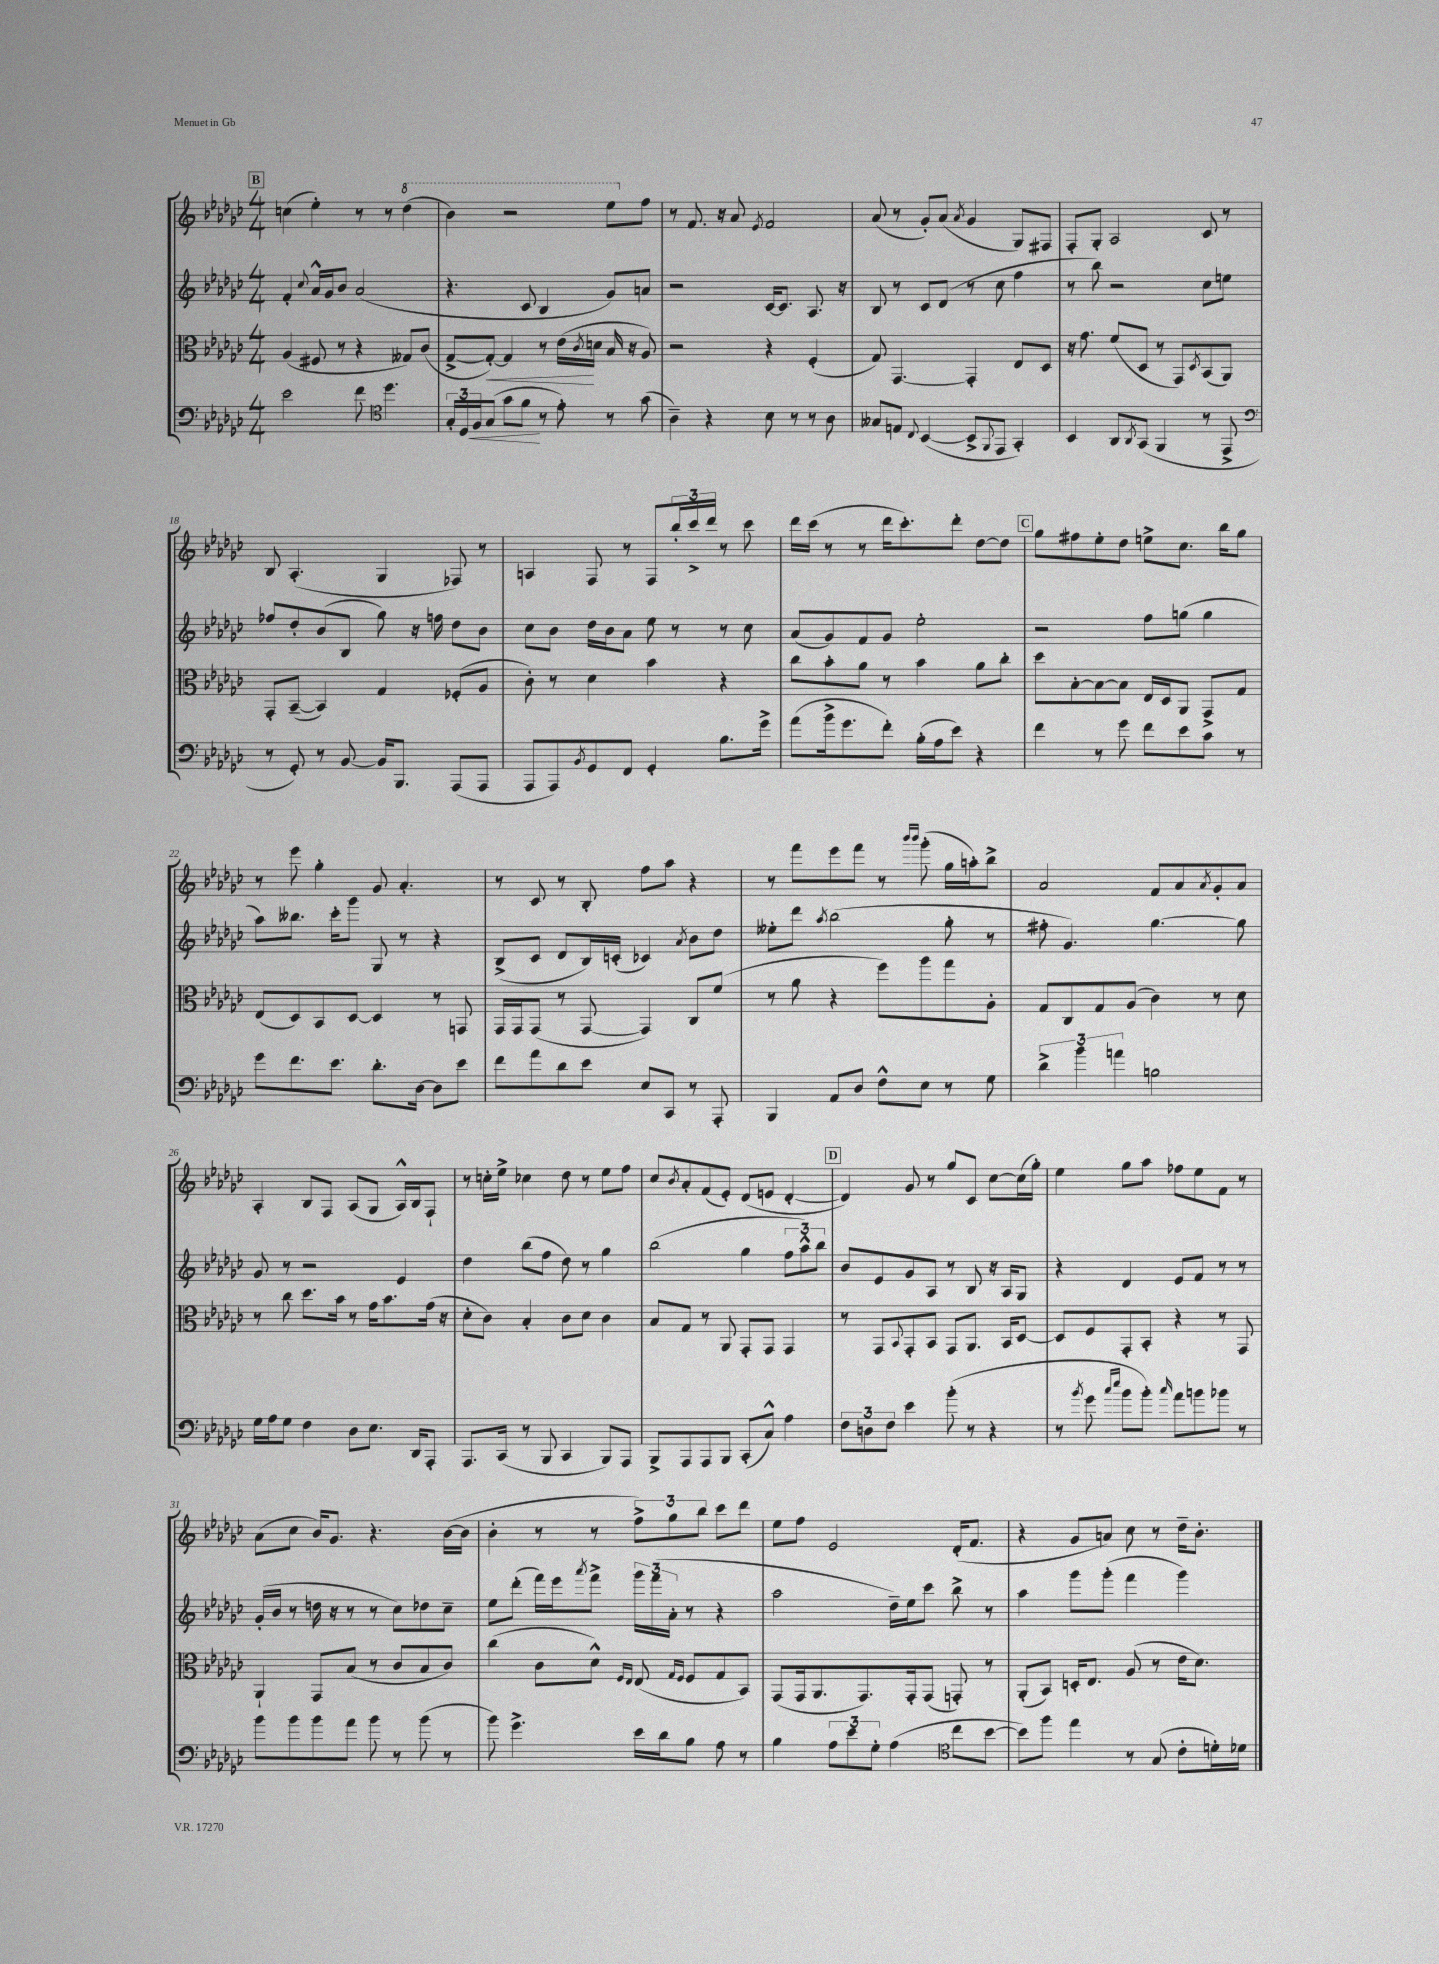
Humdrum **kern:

**kern	**kern	**kern	**kern
*staff4	*staff3	*staff2	*staff1
*clefF4	*clefC3	*clefG2	*clefG2
*k[b-e-a-d-g-c-]	*k[b-e-a-d-g-c-]	*k[b-e-a-d-g-c-]	*k[b-e-a-d-g-c-]
*M4/4	*M4/4	*M4/4	*M4/4
2e-	(4A-	4f'	(4cc
.	.	8qqcc-	.
.	8F#	16a-^^	4ee-')
.	.	16g-	.
.	8r	8b-	.
8f	4r	(2a-	8r
*clefC4	*	*	*
4.dd-	.	.	8r
.	8G--)	.	(4ddd-
.	(8c-	.	.
=	=	=	=
24G-'	[8G-^	4.r	4bb-)
24D-	.	.	.
24F	.	.	.
(8G-	8G-'_)	.	.
8g-	4G-]	.	2r
8f	.	8c-	.
8r	8r	4B-	.
8e-')	(16e-	.	.
.	8qc-	.	.
.	16d	.	.
8r	16B-	8g-)	8eee-
.	16r	.	.
(8g-	8A-)	8a	8ff
=	=	=	=
4A-~)	2r	2r	8r
.	.	.	8.f
4r	.	.	.
.	.	.	16r
.	.	.	8a-
.	.	.	8qe-
8B-	4r	[16c-	2f
.	.	8.c-]	.
8r	.	.	.
8r	(4F'	8.A-	.
8A-	.	.	.
.	.	16r	.
=	=	=	=
8G--	8G-)	8B-	(8a-
8E	[4.GG-	8r	8r
8qqC-	.	.	.
([4BB-	.	8c-	8g-')
.	.	(8d-	(8a-
.	.	.	8qa-
8BB-^]	4GG-']	8r	4g-
8qqFF	.	.	.
8EE-	.	8cc-	.
4GG-')	8E-	4ff	8G-)
.	8D-	.	8F#
=	=	=	=
4BB-	16r	8r	8F'
.	8.g-	.	.
.	.	8bb-)	8G-'
8AA-	(8f	2r	2A-
8qAA-	.	.	.
(8GG-	8D-	.	.
4FF	8r	.	.
.	8GG-)	.	.
.	8qD-	.	.
8r	(8BB-	8cc-	8c-
8EE-^	8AA-)	8ee	8r
=	=	=	=
*clefF4	*	*	*
8r	8GG-'	8ff-	8B-
8GG-')	([8BB-~	8dd-'	(4.A-'
8r	4BB-])	(8b-	.
[8BB-	.	8B-	.
16BB-]	4G-	8gg-)	4G-
8.BBB-	.	.	.
.	.	16r	.
.	.	16ff	.
(8AAA-	(8F-'	8dd-	8F-)
8AAA-	8A-	8b-	8r
=	=	=	=
8AAA-	8c-')	8cc-	4A
8AAA-)	8r	8b-	.
8qBB-	.	.	.
8GG-	4d-	16dd-	8F
.	.	16b-	.
8FF	.	8a-	8r
4GG-'	4b-	8ee-	8F
.	.	8r	24bb-'
.	.	.	24ccc-^
.	.	.	24ddd-
8.B-	4r	8r	8r
.	.	8cc-	8ccc-
16g-^	.	.	.
=	=	=	=
(8a-	8cc-	(8a-	16ddd-
.	.	.	(16ccc-
16b-^	8b-'	8g-)	8r
8.g-	.	.	.
.	8a-	8f	8r
8f')	8r	8g-	16ddd-
.	.	.	8.ccc-')
(16B-'	4b-	2ee-'	.
16A-	.	.	.
8e-)	.	.	8ddd-'
4r	8a-	.	[8dd-
.	8cc-'	.	8dd-]
=	=	=	=
4f	8dd-	2r	8gg-
.	[8B-'	.	8ff#
8r	8B-_	.	8ee-'
8g-	8B-]	.	8dd-
8f	16E-	8ff	8ee^
.	16D-	.	.
8e-	8AA-	(8gg	8.cc-
8c-	8GG-^	4gg	.
.	.	.	16bb-
8r	8G-	.	8gg-
=	=	=	=
8g-	(8E-	8aa-)	8r
8.f	8D-)	8.bb--	8eee-
.	8BB-	.	4gg-'
8.e-	.	16ccc-'	.
.	[8D-	8ggg-	.
8.d-'	4D-]	8G-	8g-
.	.	8r	4.a-'
[16D-	.	.	.
8D-]	8r	4r	.
8e-	8GG	.	.
=	=	=	=
8f	16GG-	(8B-^	8r
.	16GG-	.	.
8a-	(8GG-	8c-	8c-
8d-	8r	8d-	8r
8e-	[8GG-	16B-)	8B-'
.	.	(16c'	.
8E-	4GG-])	4c-)	8ff
8CC-	.	.	8aa-
.	.	8qa-	.
8r	8C-	8b-	4r
8AAA-'	(8f	8dd-	.
=	=	=	=
4BBB-	8r	8ee--'	8r
.	8a-	8ddd-	8fff
.	.	8qaa-	.
8AA-	4r	(2bb-	8eee-
8D-	.	.	8fff
8F^^	8ff)	.	8r
.	.	.	16qqbbb-
.	.	.	16qqbbb-
8E-	8aa-	.	(8ggg-'
8r	8gg-	8gg-'	16gg-
.	.	.	16aa')
8G-	8A-'	8r	8bb-^
=	=	=	=
6d-^	8G-	8ff#'	2a-
.	8C-	4.g-)	.
6b-	.	.	.
.	8G-	.	.
6a	.	.	.
.	(8A-	.	.
2B	4c-)	[4.gg-	8f
.	.	.	8a-
.	.	.	8qa-
.	8r	.	8g-'
.	8d-	8gg-]	8a-
=	=	=	=
16G-	8r	8g-	4A-'
16A-	.	.	.
8G-	8cc-	8r	.
4F	8.dd-	2r	8B-
.	.	.	8F
.	16b-	.	.
8D-	8r	.	(8A-
8.E-	16g-	.	8G-
.	8.b-	.	.
.	.	4e-	16A-^^)
16DD-	.	.	16B-
8AAA-'	(16g-	.	8F`
.	16r	.	.
=	=	=	=
8.AAA-	8d-'	4dd-	8r
.	8c-)	.	16cc'
(16CC-	.	.	16ee-^
8r	4B-'	(8bb-	4cc-
8BBB-	.	8ff	.
4CC-	8c-	8dd-)	8dd-
.	8d-	8r	8r
8BBB-)	4c-	4gg-	8ee-
8AAA-	.	.	8ff
=	=	=	=
8BBB-^	8B-	(2bb-	8cc-
.	.	.	8qb-
8AAA-	8G-	.	8a-'
8AAA-	8r	.	(8f
8BBB-	8AA-	.	8e-')
(8CC-'	8GG-'	4gg-	(8d-
8C-^^)	8GG-	.	8e
4A-	4GG-	12ff	[4d-'
.	.	12aa-^^)	.
.	.	12bb-	.
=	=	=	=
12F	8r	8b-	4d-])
12D	.	.	.
.	8GG-	8e-	.
12F	.	.	.
.	8qqBB-	.	.
4e-	8GG-'	8g-	8g-
.	8BB-	8A-	8r
(8b-'	8GG-	8r	8gg-
8r	8.AA-	8B-	8c-
4r	.	16r	[8cc-
.	16BB-	16A-	.
.	[8D-	8G-	(16cc-]
.	.	.	16gg-')
=	=	=	=
8r	8D-]	4r	4ee-
8qb-	.	.	.
8g-	8F	.	.
16qqcc-	.	.	.
16qqee-	.	.	.
8b-	8GG-'	4d-	8gg-
8b-')	8BB-'	.	8aa-
16qqcc-	.	.	.
8a-	4r	8e-	8ff-
8b	.	8f	8ee-
8b-	8r	8r	8f
8r	8GG-	8r	8r
=	=	=	=
8b-	4AA-`	(16g-'	(8a-
.	.	16b-	.
8b-	.	8r	8cc-
8b-	8GG-	16dd	16b-)
.	.	16r	8.g-
8a-	(8B-	8r	.
8b-	8r	8r	4.r
8r	8c-	8cc-)	.
(8b-	8B-	8dd-	.
8r	8c-)	8cc-~	([16b-
.	.	.	16b-]
=	=	=	=
8b-)	(4cc-	8ee-	4b-'
4.g-^	.	(8ddd-'	.
.	8c-	16fff)	8r
.	.	16eee-	.
.	.	8qaaa-	.
.	8d-^^)	8fff^	8r
.	16qqF	.	.
.	16qqE-	.	.
16e-	(8E-	24ggg-	12ff^)
.	.	(24fff	.
16d-	.	.	.
.	.	24a-'	12gg-
.	16qqG-	.	.
.	16qqF	.	.
8B-	8F	8r	.
.	.	.	12bb-
8A-	8G-	4r	8ccc-
8r	8BB-)	.	8ddd-
=	=	=	=
4B-	(8GG-	2aa-	8ee-
.	16GG-	.	8ff
.	8.AA-	.	.
12A-	.	.	2e-
12e-	.	.	.
.	8.GG-)	.	.
12G-'	.	.	.
(4A-	.	16dd-~)	.
.	16GG-'	16ee-	.
.	(8GG-	8ccc-	.
*clefC4	*	*	*
8cc-	8GG')	8bb-^	(16d-'
.	.	.	8.f
[8b-	8r	8r	.
=	=	=	=
8b-])	(8AA-'	4aa-	4r
8ff	8BB-)	.	.
4ee-	16D'	8ggg-	8g-
.	8.E-	.	.
.	.	(8ggg-'	8a)
8r	(8A-	4fff	8cc-
(8G-	8r	.	8r
8c-'	16e-	4ggg-)	16dd-~
.	8.d-)	.	8.b-'
16d')	.	.	.
16d-	.	.	.
==	==	==	==
*-	*-	*-	*-
